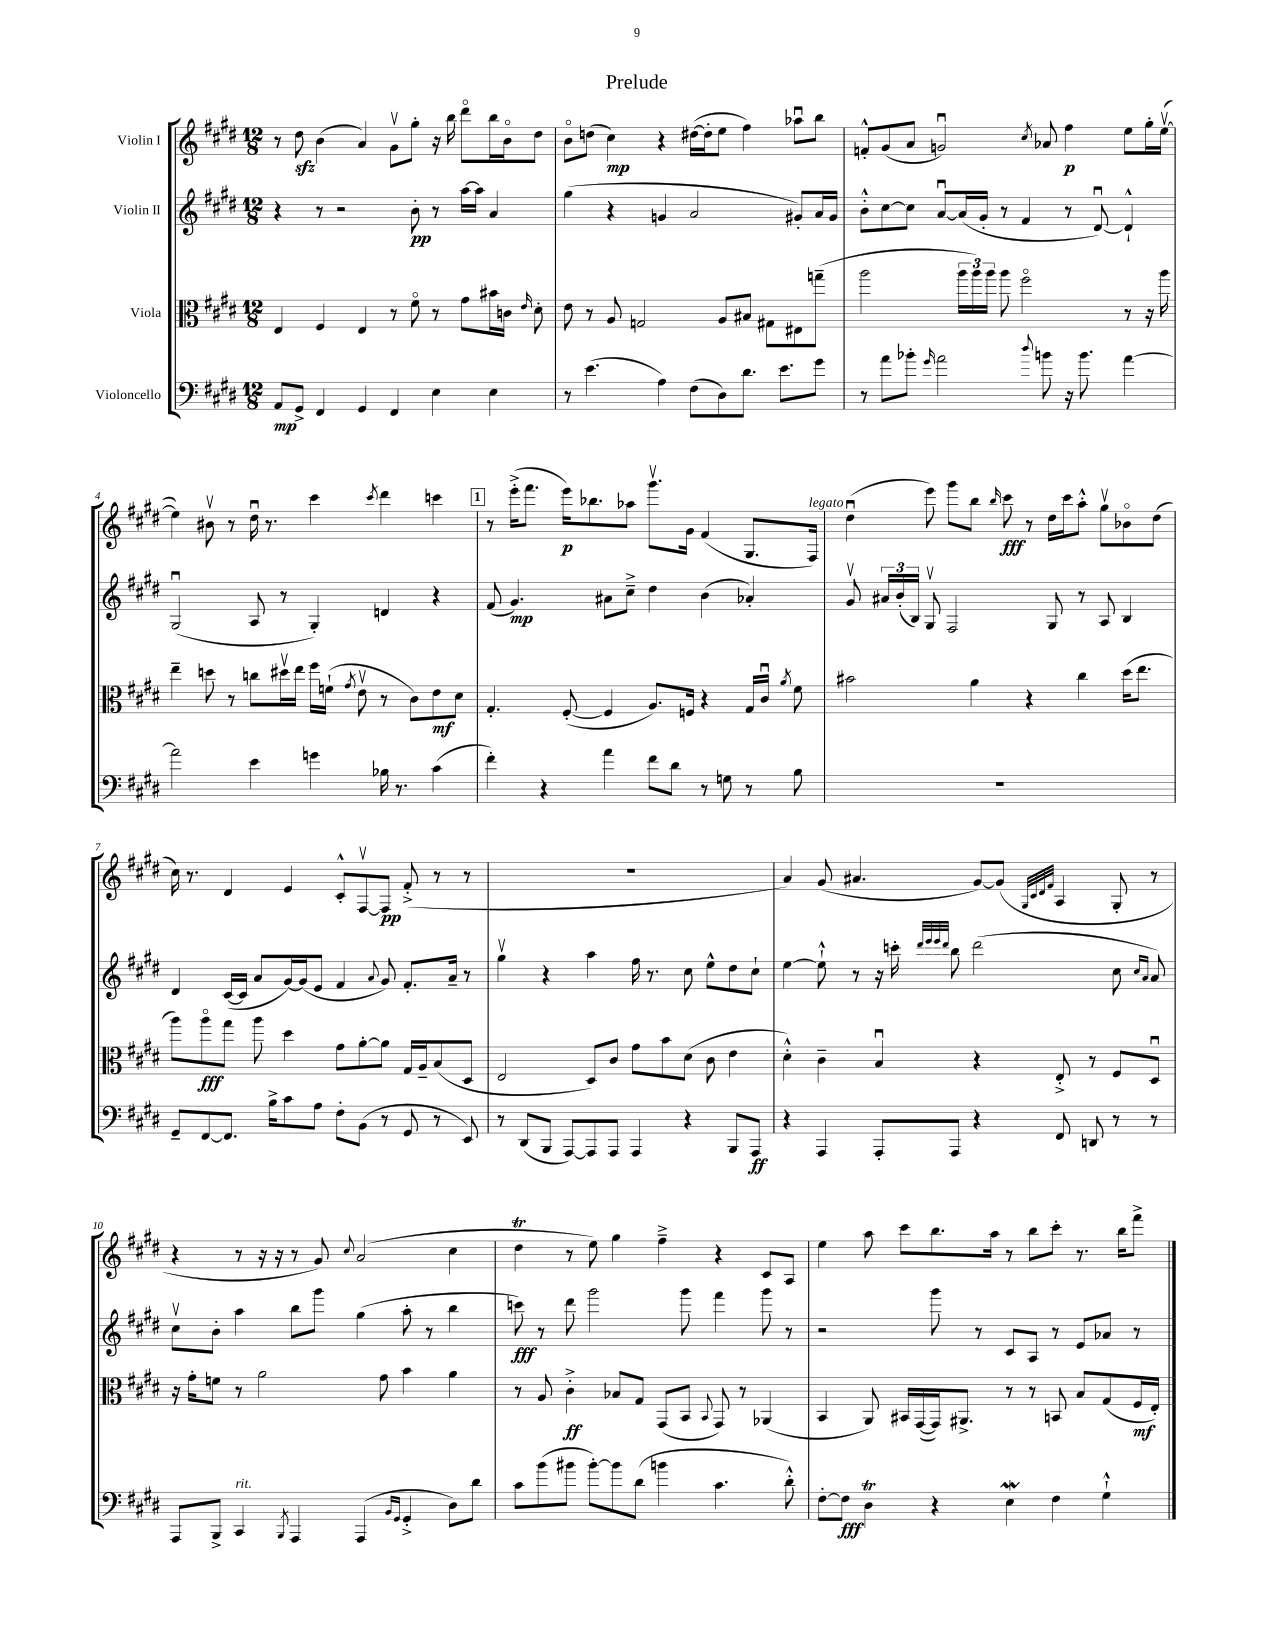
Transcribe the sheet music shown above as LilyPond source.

\header { title = "Prelude" }
<<
\new StaffGroup <<
\new Staff = "s0" \with { instrumentName = "Violin I" } {
    \clef treble \key e \major \numericTimeSignature \time 12/8
    \autoBeamOff r8 dis''8\sfz b'4( a'4) gis'8[\upbow gis''8]-. r16 b''16 dis'''8[\flageolet b''16 b'16\flageolet dis''8] |
    b'8[\flageolet d''8]( cis''4\mp) r4 dis''16[~( dis''16-. e''8] fis''4) aes''8[\downbow b''8] |
    f'8[-.-^ gis'8( a'8] g'2\downbow) \acciaccatura { cis''8 } aes'8 fis''4\p e''8[ gis''16-. e''16]~\upbow( |
    e''4) bis'8\upbow r8 dis''16\downbow r8. cis'''4 \acciaccatura { cis'''8 } dis'''4 c'''4 |
    \mark \markup { \box "1" } r8 e'''16[-.->( fis'''8.] e'''16[\p) bes''8. aes''8] gis'''8.[\upbow gis'16] fis'4( gis8.[ fis16]^\markup { \italic "legato" }) |
    dis''4\downbow( e'''8) gis'''8[ b''8] \grace { b''16 } cis'''8\fff r8 dis''16[ cis'''16 a''8]-.-^ gis''8[\upbow bes'8\flageolet dis''8]( |
    cis''16) r8. dis'4 e'4 cis'8[-.-^ fis8~\upbow fis8]\pp fis'8-.->( r8 r8 |
    R1. |
    a'4) gis'8( ais'4. gis'8[~) gis'8]( \grace { gis32[ cis'32 dis'32 fis'32] } a4 gis8-. r8 |
    r4 r8 r16 r16 r8 gis'8) \appoggiatura { cis''8 } a'2( cis''4 |
    dis''4\trill r8 e''8) gis''4 fis''4---> r4 cis'8[ a8] |
    e''4 a''8 cis'''8[ b''8. a''16] r8 b''8[ cis'''8]-. r8. b''16[ fis'''8]-> \bar "|." |
}
\new Staff = "s1" \with { instrumentName = "Violin II" } {
    \clef treble \key e \major \numericTimeSignature \time 12/8
    \autoBeamOff r4 r8 r2 b'8-.\pp r8 a''16[~ a''16] a'4 |
    gis''4( r4 g'4 a'2 gis'8[-.) a'16 gis'16] |
    b'8[-.-^ cis''8~ cis''8] a'8[~\downbow a'16( gis'16]-. r8 fis'4 r8 dis'8~\downbow) dis'4-!-^ |
    gis2\downbow( a8 r8 gis4-.) d'4 r4 |
    \mark \markup { \box "1" } fis'8( gis'4.\mp) ais'8[ cis''8]---> dis''4 b'4( aes'4-.) |
    gis'8\upbow \tuplet 3/2 { ais'16[ b'16-.( b16]) } gis8\upbow fis2 gis8 r8 a8 b4 |
    dis'4 cis'16[~( cis'16] a'8[ gis'16~) gis'16( e'8] fis'4 \appoggiatura { a'8 } gis'8) fis'8.[-. a'16]-- r8 |
    gis''4\upbow r4 a''4 fis''16 r8. cis''8 e''8[-^ dis''8 cis''8]-! |
    e''4~ e''8-!-^ r8 r16 c'''16-. \grace { dis'''32[ e'''32 e'''32 dis'''32] } b''8 dis'''2( cis''8 \grace { cis''16[ a'16] } a'8) |
    cis''8[\upbow b'8]-. a''4 b''8[ gis'''8] gis''4( a''8-. r8 b''4 |
    c'''8\fff) r8 dis'''8 gis'''2 gis'''8 fis'''4 gis'''8 r8 |
    r2 gis'''8 r8 cis'8[ a8] r8 e'8[ aes'8] r8 \bar "|." |
}
\new Staff = "s2" \with { instrumentName = "Viola" } {
    \clef alto \key e \major \numericTimeSignature \time 12/8
    \autoBeamOff e4 fis4 e4 r8 fis'8\flageolet r8 gis'8[ bis'16 c'16] \grace { e'16 } dis'8-. |
    e'8 r8 a8 g2 a8[ bis8] gis8[ eis8 g''8]--( |
    a''2 \tuplet 3/2 { a''16[ a''16) a''16] } a''8 fis''2\flageolet r8 r16 a''16 |
    e''4-- d''8 r8 c''8[ dis''16\upbow e''16] fis''16[ f'16]-!( \acciaccatura { gis'8 } e'8\upbow r8 cis'8[) e'8\mf dis'8] |
    \mark \markup { \box "1" } gis4.-. fis8~-.( fis4 a8.[) f16] r4 gis16[ cis'16]\downbow \acciaccatura { a'8 } fis'8 |
    bis'2 a'4 r4 cis''4 dis''16[( e''8.] |
    a''8[) a''8\flageolet\fff gis''8] a''8 dis''4 gis'8[ a'8~-. a'8] gis16[ a16-- b8( dis8] |
    e2 dis8[) cis'8] gis'8[ b'8 dis'8]( cis'8 e'4 |
    dis'4-.-^) cis'4-- b4\downbow r4 e8-.-> r8 fis8[ dis8]\downbow |
    r16 gis'16[-. f'8] r8 a'2 gis'8 b'4 a'4 |
    r8 a8 cis'4-.->\ff bes8[ gis8] gis,8[( b,8] \appoggiatura { b,8 } gis,8) r8 aes,4( |
    b,4 a,8) bis,16[ gis,16~( gis,16) ais,8.]-> r8 r8 b,8 b8[ gis8( fis16\mf e16]-.) \bar "|." |
}
\new Staff = "s3" \with { instrumentName = "Violoncello" } {
    \clef bass \key e \major \numericTimeSignature \time 12/8
    \autoBeamOff a,8[\mp gis,8]-> fis,4 gis,4 fis,4 e4 e4 |
    r8 e'4.( a4) fis8[( dis8) dis'8.] e'8.[ gis'8] |
    r8 a'8[ bes'8]-. \grace { gis'16 } a'2 \appoggiatura { dis''8 } b'8 r16 b'8. a'4~ |
    a'2 e'4 g'4 bes16 r8. cis'4( |
    \mark \markup { \box "1" } fis'4-.) r4 a'4 fis'8[ dis'8] r8 g8 r8 b8 |
    R1. |
    gis,8[-- fis,8~ fis,8.] b16[-> cis'8 a8] fis8[-. b,8]( r8 gis,8 r8 e,8) |
    r8 dis,8[( b,,8] a,,8[~) a,,8 a,,8] a,,4 r4 b,,8[ a,,8]\ff |
    r4 a,,4 a,,8[-. a,,8] r4 fis,8 d,8 r8 r8 |
    a,,8[ b,,8]-> cis,4^\markup { \italic "rit." } \acciaccatura { b,,8 } a,,4 a,,4( \grace { b,16[ gis,16] } gis,4-.-> dis8[) dis'8] |
    cis'8[ b'8( bis'8] bis'8[~-.) bis'8 dis'8]( b'4 cis'4. dis'8-.-^) |
    fis8[~-. fis8]\fff dis4\trill r4 e4\mordent fis4 gis4-!-^ \bar "|." |
}
>>
>>
